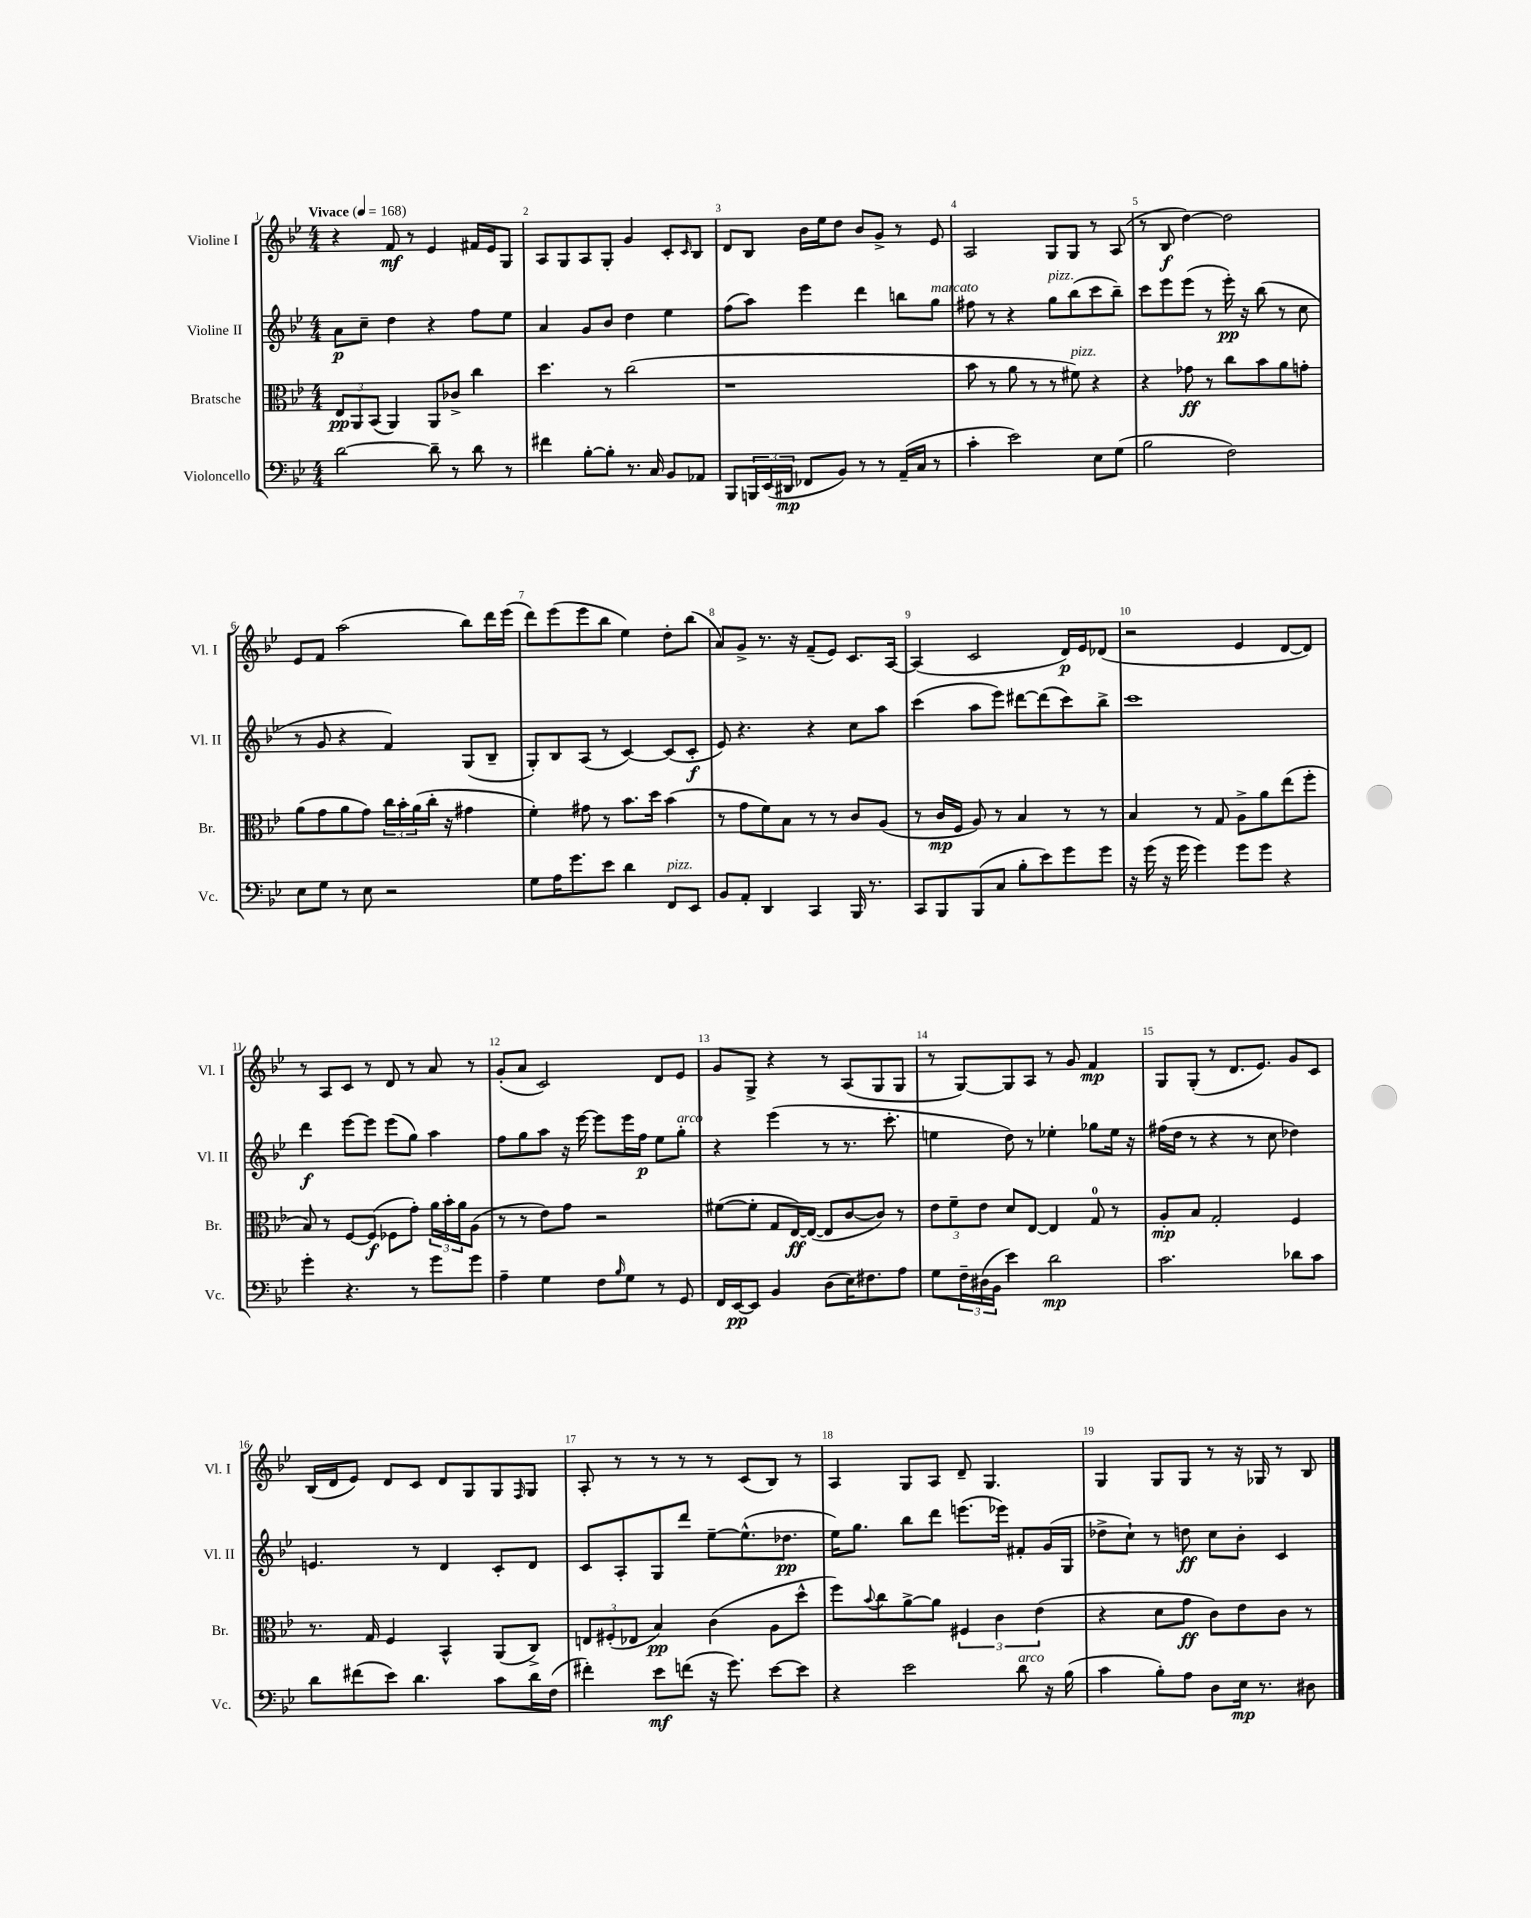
<<
\new StaffGroup <<
\new Staff = "s0" \with { instrumentName = "Violine I" shortInstrumentName = "Vl. I" } {
    \clef treble \key bes \major \numericTimeSignature \time 4/4 \tempo "Vivace" 4 = 168
    r4 f'8\mf r8 ees'4 fis'16 ees'16 g8 |
    a8 g8 a8 g8-. g'4 c'8-. \grace { c'16 } bes8 |
    d'8 bes8 bes'16 ees''16 d''8 bes'8 g'8-> r8 ees'8 |
    a2 g8 g8 r8 a8( |
    r8 bes8\f d''4~) d''2 |
    ees'8 f'8 a''2( bes''8) d'''16 ees'''16( |
    d'''8) ees'''8( ees'''8 bes''8 ees''4) d''8-. bes''8( |
    a'8) g'8-> r8. r16 f'8--( ees'8) c'8. a16~ |
    a4( c'2 d'16\p) ees'16 des'8( |
    r2 ees'4 d'8~ d'8) |
    r8 a8 c'8 r8 d'8 r8 a'8 r8 |
    g'8-.( a'8 c'2) d'8 ees'8 |
    g'8 g8-> r4 r8 a8( g8 g8 |
    r8 g8~) g8 a8 r8 g'8 f'4\mp |
    g8 g8-.( r8 d'8. ees'8.) g'8 c'8 |
    bes16( d'16 ees'8) d'8 c'8 d'8 g8 g8 \grace { f16 } g8 |
    a8-. r8 r8 r8 r8 c'8( bes8) r8 |
    a4 g8 a8 d'8-- g4. |
    g4 g8 g8 r8 r16 ges16 r8 bes8 \bar "|." |
}
\new Staff = "s1" \with { instrumentName = "Violine II" shortInstrumentName = "Vl. II" } {
    \clef treble \key bes \major \numericTimeSignature \time 4/4
    a'8\p c''8-- d''4 r4 f''8 ees''8 |
    a'4 g'8 bes'8 d''4 ees''4 |
    f''8( a''8) ees'''4 d'''4 b''8 g''8^\markup { \italic "marcato" } |
    fis''8 r8 r4 g''8^\markup { \italic "pizz." } bes''8( c'''8 bes''8--) |
    c'''8 ees'''8 ees'''8( r8 ees'''16-.\pp) r16 bes''8( r8 c''8 |
    r8 g'8 r4 f'4) g8( bes8-- |
    g8-.) bes8 a8( r8 c'4~) c'8( c'8-.\f |
    ees'8) r4. r4 c''8 a''8 |
    c'''4( a''8 ees'''8) dis'''8~ dis'''8( c'''8) bes''8-> |
    c'''1 |
    d'''4\f ees'''8~ ees'''8 ees'''8( g''8) a''4 |
    f''8 g''8 a''8 r16 ees'''16~ ees'''8 ees'''16 f''16\p ees''8 g''8-.^\markup { \italic "arco" } |
    r4 ees'''4( r8 r8. c'''8.-. |
    e''4 d''8) r8 ees''4-. ges''8 ees''16 r16 |
    fis''16( d''16 r8 r4 r8 c''8 des''4) |
    e'4. r8 d'4 c'8-. d'8 |
    c'8 a8-. g8 d'''8 ees''8~-- ees''8.-^( des''8.\pp |
    ees''16) g''8. bes''8 d'''8 e'''8.( ees'''16) fis'8-. g'16( g16 |
    des''8-> c''8-!) r8 d''8\ff c''8 bes'8-. c'4 \bar "|." |
}
\new Staff = "s2" \with { instrumentName = "Bratsche" shortInstrumentName = "Br." } {
    \clef alto \key bes \major \numericTimeSignature \time 4/4
    \tuplet 3/2 { ees8\pp a,8 bes,8( } a,4) a,8 ces'8-> c''4 |
    d''4. r8 c''2( |
    r1 |
    bes'8 r8 a'8 r8 r8 fis'8^\markup { \italic "pizz." }) r4 |
    r4 ges'8\ff r8 c''8 bes'8 a'8 g'8-. |
    a'8( g'8 a'8 g'8) \tuplet 3/2 { c''16 bes'16-. a'16( } c''16-. r16 gis'4 |
    f'4-.) gis'8 r8 bes'8. d''16 bes'4( |
    r8 g'8 f'8) bes8 r8 r8 c'8 a8( |
    r8 c'16\mp f16 a8) r8 bes4 r8 r8 |
    bes4 r8 g8 a8-> a'8 ees''8( f''8-. |
    bes8) r8 f8~ f8\f( fes8 g'8-.) \tuplet 3/2 { a'16 bes'16-. a'16 } a8( |
    r8 r8 ees'8) g'8 r2 |
    fis'8~( fis'8-. g8 ees16~\ff) ees16~( ees8 c'8~ c'8) r8 |
    \tuplet 3/2 { ees'8 f'8-- ees'8 } d'8 ees8~ ees4 g8-0 r8 |
    a8-.\mp bes8 g2-. f4 |
    r8. g16 f4 bes,4-^ a,8( c8->) |
    \tuplet 3/2 { e8 fis8-.( ees8 } bes4\pp) c'4( a8 d''8-^ |
    f''8) \appoggiatura { bes'8 } c''8 a'8~-> a'8 \tuplet 3/2 { fis4 c'4 ees'4( } |
    r4 d'8 g'8\ff c'8) ees'8 c'8 r8 \bar "|." |
}
\new Staff = "s3" \with { instrumentName = "Violoncello" shortInstrumentName = "Vc." } {
    \clef bass \key bes \major \numericTimeSignature \time 4/4
    d'2~ d'8-- r8 d'8 r8 |
    fis'4 bes8~-. bes8-. r8. c16 bes,8 aes,8 |
    bes,,8 \tuplet 3/2 { b,,16 ees,16( dis,16\mp } fes,8 bes,8) r8 r8 a,16--( c16 r8 |
    c'4-. ees'2) ees8 g8( |
    bes2 f2) |
    ees8 g8 r8 ees8 r2 |
    g8 a16 g'8. ees'8 d'4 f,8^\markup { \italic "pizz." } ees,8 |
    bes,8 a,8-. d,4 c,4 bes,,16 r8. |
    c,8 bes,,8 bes,,8( c8 bes8-. ees'8) g'8 g'8 |
    r16 g'16( r16 g'16 g'4) g'8 g'8 r4 |
    g'4-. r4. r8 g'8 g'8 |
    a4-- g4 f8 \grace { bes16 } g8 r8 g,8 |
    f,16 ees,16~\pp ees,8 bes,4 d8( ees16) fis8. a8 |
    g8 \tuplet 3/2 { f16-- dis16( bes,16 } ees'4) d'2\mp |
    c'2. des'8 c'8 |
    d'8 fis'8( ees'8) d'4. c'8 d'16 f16( |
    fis'4-.) ees'8\mf f'8( r16 g'8.) ees'8~ ees'8 |
    r4 ees'2 d'8^\markup { \italic "arco" } r16 bes16( |
    c'4 bes8-.) a8 d8 ees16\mp r8. dis8 \bar "|." |
}
>>
>>
\layout { \context { \Score \override BarNumber.break-visibility = ##(#f #t #t) barNumberVisibility = #all-bar-numbers-visible } }
